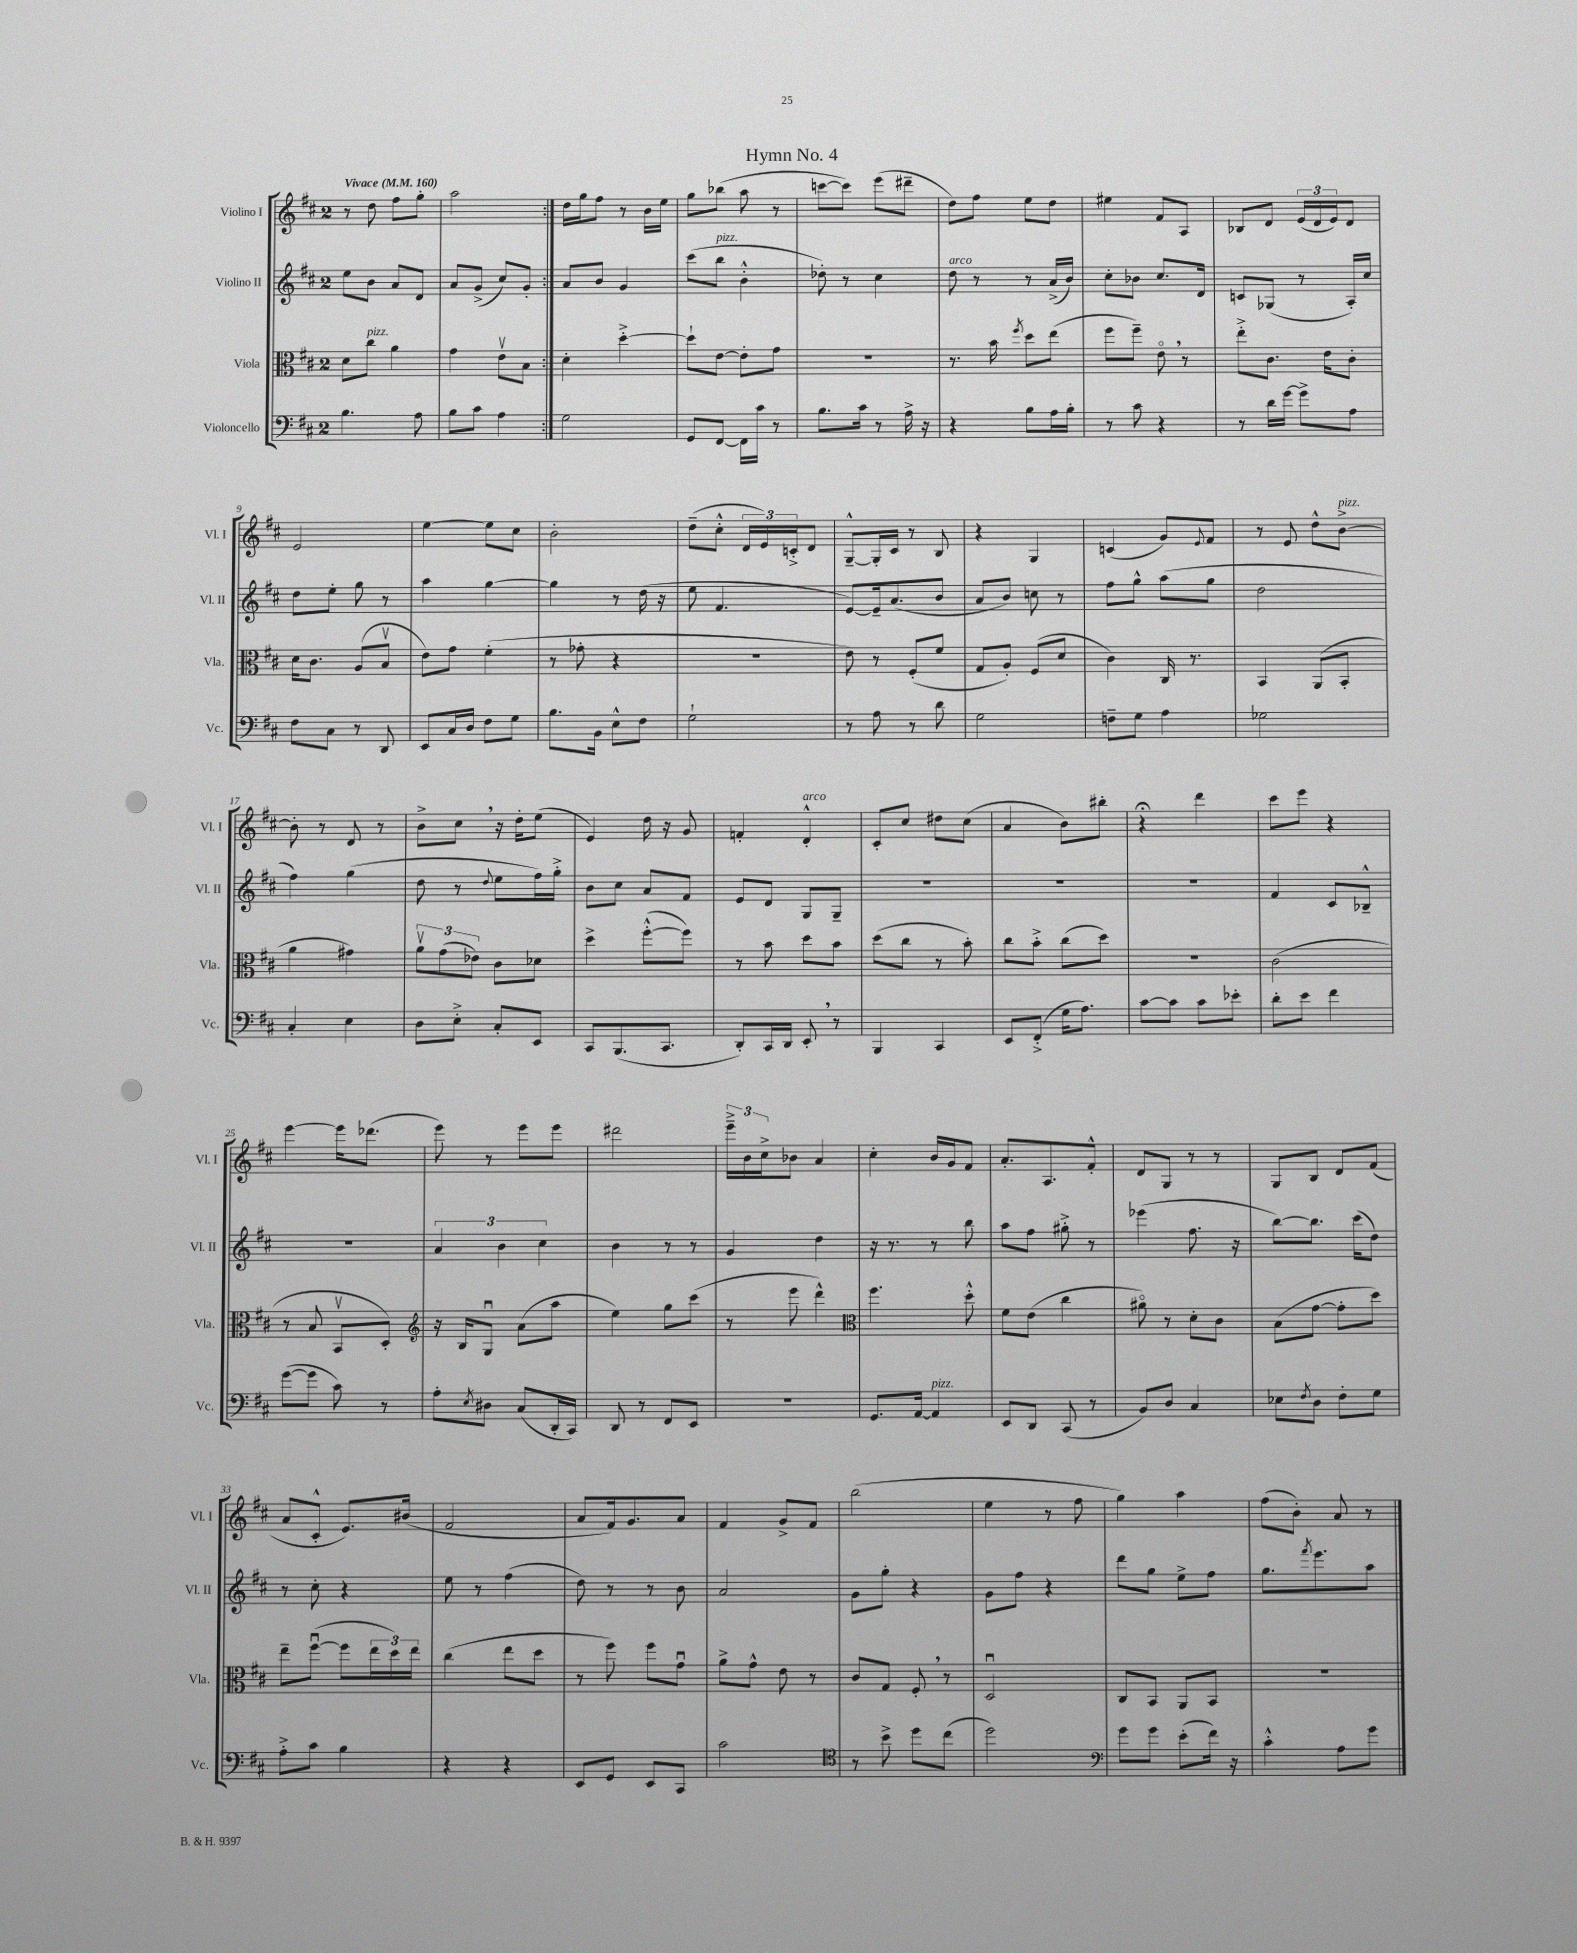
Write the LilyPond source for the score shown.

\header { title = "Hymn No. 4" }
<<
\new StaffGroup <<
\new Staff = "s0" \with { instrumentName = "Violino I" shortInstrumentName = "Vl. I" } {
    \clef treble \key d \major \once \override Staff.TimeSignature.style = #'single-digit \time 2/4 \tempo "Vivace" 4 = 160
    \repeat volta 2 { r8 d''8 fis''8 g''8-. |
    a''2 | }
    d''16 g''16 fis''8 r8 b'16 e''16 |
    g''8 bes''8( a''8 r8 |
    c'''8~ c'''8) e'''8( dis'''8-- |
    d''8) fis''8 e''8 d''8 |
    eis''4 fis'8 a8 |
    bes8 d'8 \tuplet 3/2 { e'16( d'16 e'16) } d'8 |
    e'2 |
    e''4~ e''8 cis''8 |
    b'2-. |
    d''8--( cis''8-.-^ \tuplet 3/2 { d'16 e'16) c'16-.-> } d'8 |
    g8~---^ g16-. cis'16 r8 b8 |
    r4 g4 |
    c'4( g'8) \appoggiatura { e'8 } fis'8 |
    r8 e'8 d''8-^ b'8~->^\markup { \italic "pizz." } |
    b'8-. r8 d'8 r8 |
    b'8-> cis''8 \breathe r16 d''16-. e''8( |
    e'4) d''16 r16 g'8 |
    f'4-. d'4-.-^^\markup { \italic "arco" } |
    cis'8-. cis''8 dis''8 cis''8( |
    a'4 b'8) bis''8-. |
    r4\fermata d'''4 |
    cis'''8 e'''8 r4 |
    e'''4~ e'''16 des'''8.( |
    e'''8) r8 e'''8 e'''8 |
    dis'''2 |
    \tuplet 3/2 { e'''16---> b'16 cis''16-> } bes'8 a'4 |
    cis''4-. b'16 g'16 fis'8 |
    a'8.-. a8. fis'8-.-^ |
    d'8 g8 r8 r8 |
    g8 b8 d'8 fis'8( |
    a'8 cis'8-.-^ e'8.) bis'16( |
    fis'2 |
    a'8 fis'16) g'8. a'8 |
    fis'4 g'8-> fis'8 |
    b''2( |
    e''4 r8 fis''8 |
    g''4) a''4 |
    fis''8( b'8-.) a'8 r8 \bar "|." |
}
\new Staff = "s1" \with { instrumentName = "Violino II" shortInstrumentName = "Vl. II" } {
    \clef treble \key d \major \once \override Staff.TimeSignature.style = #'single-digit \time 2/4
    \repeat volta 2 { e''8 b'8 a'8 d'8 |
    a'8 g'8->( cis''8) g'8-. | }
    a'8 b'8 g'4 |
    cis'''8( b''8^\markup { \italic "pizz." } b'4-.-^ |
    des''8-.) r8 cis''4 |
    d''8^\markup { \italic "arco" } r8 r8 a'16->( b'16) |
    cis''8-. bes'8 cis''8. d'16 |
    c'8 ges8( r8 a16-.) cis''16 |
    d''8 e''8-. g''8 r8 |
    a''4 g''4~ |
    g''4 r8 d''16( r16 |
    e''8 fis'4. |
    e'8~) e'16-- a'8.( b'8 |
    a'8 b'8) c''8 r8 |
    fis''8 g''8-^ a''8( g''8 |
    d''2 |
    fis''4) g''4( |
    d''8 r8 \appoggiatura { d''8 } e''8 fis''16) g''16-.-> |
    b'8 cis''8 a'8 fis'8 |
    e'8 d'8 g8 g8-- |
    R2 |
    R2 |
    R2 |
    fis'4 cis'8 bes8---^ |
    r2 |
    \tuplet 3/2 { a'4 b'4 cis''4 } |
    b'4 r8 r8 |
    g'4 d''4 |
    r16 r8. r8 b''8 |
    a''8 fis''8 gis''8-.-> r8 |
    ees'''4( fis''8. r16 |
    b''8~) b''8. cis'''16( d''8) |
    r8 cis''8-. r4 |
    e''8 r8 fis''4( |
    d''8) r8 r8 b'8 |
    a'2 |
    g'8 g''8-. r4 |
    g'8 fis''8 r4 |
    d'''8 g''8 e''8-> fis''8 |
    g''8. \acciaccatura { fis'''8 } e'''8. a''8 \bar "|." |
}
\new Staff = "s2" \with { instrumentName = "Viola" shortInstrumentName = "Vla." } {
    \clef alto \key d \major \once \override Staff.TimeSignature.style = #'single-digit \time 2/4
    \repeat volta 2 { d'8 cis''8^\markup { \italic "pizz." } a'4 |
    g'4 e'8\upbow b8 | }
    d'4-. d''4~-.-> |
    d''8-! e'8~ e'8-. g'8 |
    R2 |
    r8. b'16 \acciaccatura { fis''8 } d''8 e''8( |
    fis''8 fis''8--) e'8\flageolet \breathe r8 |
    e''8-.-> cis'8. e'16 cis'8-. |
    d'16 cis'8. a8( b8\upbow |
    e'8) g'8 fis'4-.( |
    r8 ges'8-. r4 |
    r2 |
    e'8) r8 fis8-.( fis'8 |
    g8 a8-.) fis8( d'8 |
    cis'4) cis16 r8. |
    b,4 a,8( b,8-. |
    a'4 gis'4) |
    \tuplet 3/2 { a'8\upbow g'8( ees'8) } cis'8 des'8 |
    d''4-> fis''8~-.-^( fis''8) |
    r8 b'8 d''8 b'8 |
    d''8( cis''8 r8 b'8-.) |
    cis''8 b'8-.-> cis''8( d''8) |
    R2 |
    cis'2( |
    r8 b8 b,8\upbow d8-.) |
    \clef treble r16 b16 g8\downbow a'8( a''8 |
    e''4) g''8 cis'''8( |
    r8 e'''8 d'''4-^) |
    \clef alto fis''4. d''8-.-^ |
    fis'8 e'8( cis''4 |
    ais'8\flageolet) r8 d'8-. cis'8 |
    b8( g'8~ g'8-. d''8) |
    e''8-- fis''8~\downbow( fis''8 \tuplet 3/2 { e''16 d''16) e''16 } |
    cis''4( e''8 d''8 |
    r8 fis''8) fis''8 g'8\downbow |
    a'8-> g'8-^ e'8 r8 |
    cis'8 g8 fis8-. \breathe r8 |
    d2\downbow |
    cis8 b,8 a,8 b,8 |
    R2 \bar "|." |
}
\new Staff = "s3" \with { instrumentName = "Violoncello" shortInstrumentName = "Vc." } {
    \clef bass \key d \major \once \override Staff.TimeSignature.style = #'single-digit \time 2/4
    \repeat volta 2 { b4. a8 |
    b8 cis'8 a4 | }
    g2 |
    g,8 fis,8~ fis,16 cis'16 r8 |
    b8. cis'16 r8 a16-> r16 |
    r4 b8 a16 b16-. |
    r8 cis'8 r4 |
    r8 d'16 g'16~ g'8-> a8 |
    fis8 cis8 r8 d,8 |
    e,8 cis16 d16 fis8 g8 |
    b8. b,16 e8-^ fis8 |
    g2-! |
    r8 a8 r8 d'8 |
    g2 |
    f8-- g8 a4 |
    ges2 |
    cis4-. e4 |
    d8 e8-.-> cis8-. e,8 |
    cis,8 b,,8.( cis,8. |
    d,8-.) cis,16 d,16 e,8-. \breathe r8 |
    b,,4 cis,4 |
    e,8 fis,8-.->( g16 a8.) |
    cis'8~ cis'8 cis'8 ees'8-. |
    d'8-. e'8 fis'4 |
    g'8~( g'8 cis'8) r8 |
    a8-. \acciaccatura { e8 } dis8 cis8( d,16-. cis,16) |
    d,8 r8 fis,8 e,8 |
    r2 |
    g,8. a,16~ a,4^\markup { \italic "pizz." } |
    e,8 d,8 cis,8( r8 |
    b,8) d8 cis4 |
    ees8 \acciaccatura { fis8 } d8 fis8-. g8 |
    a8-.-> cis'8 b4 |
    r4 r4 |
    e,8 g,8 e,8 cis,8 |
    cis'2 |
    \clef tenor r8 b'8-> d''8 cis''8( |
    d''2) |
    \clef bass g'8 g'8 e'8-.( fis'16) r16 |
    cis'4-.-^ a8 g'8 \bar "|." |
}
>>
>>
